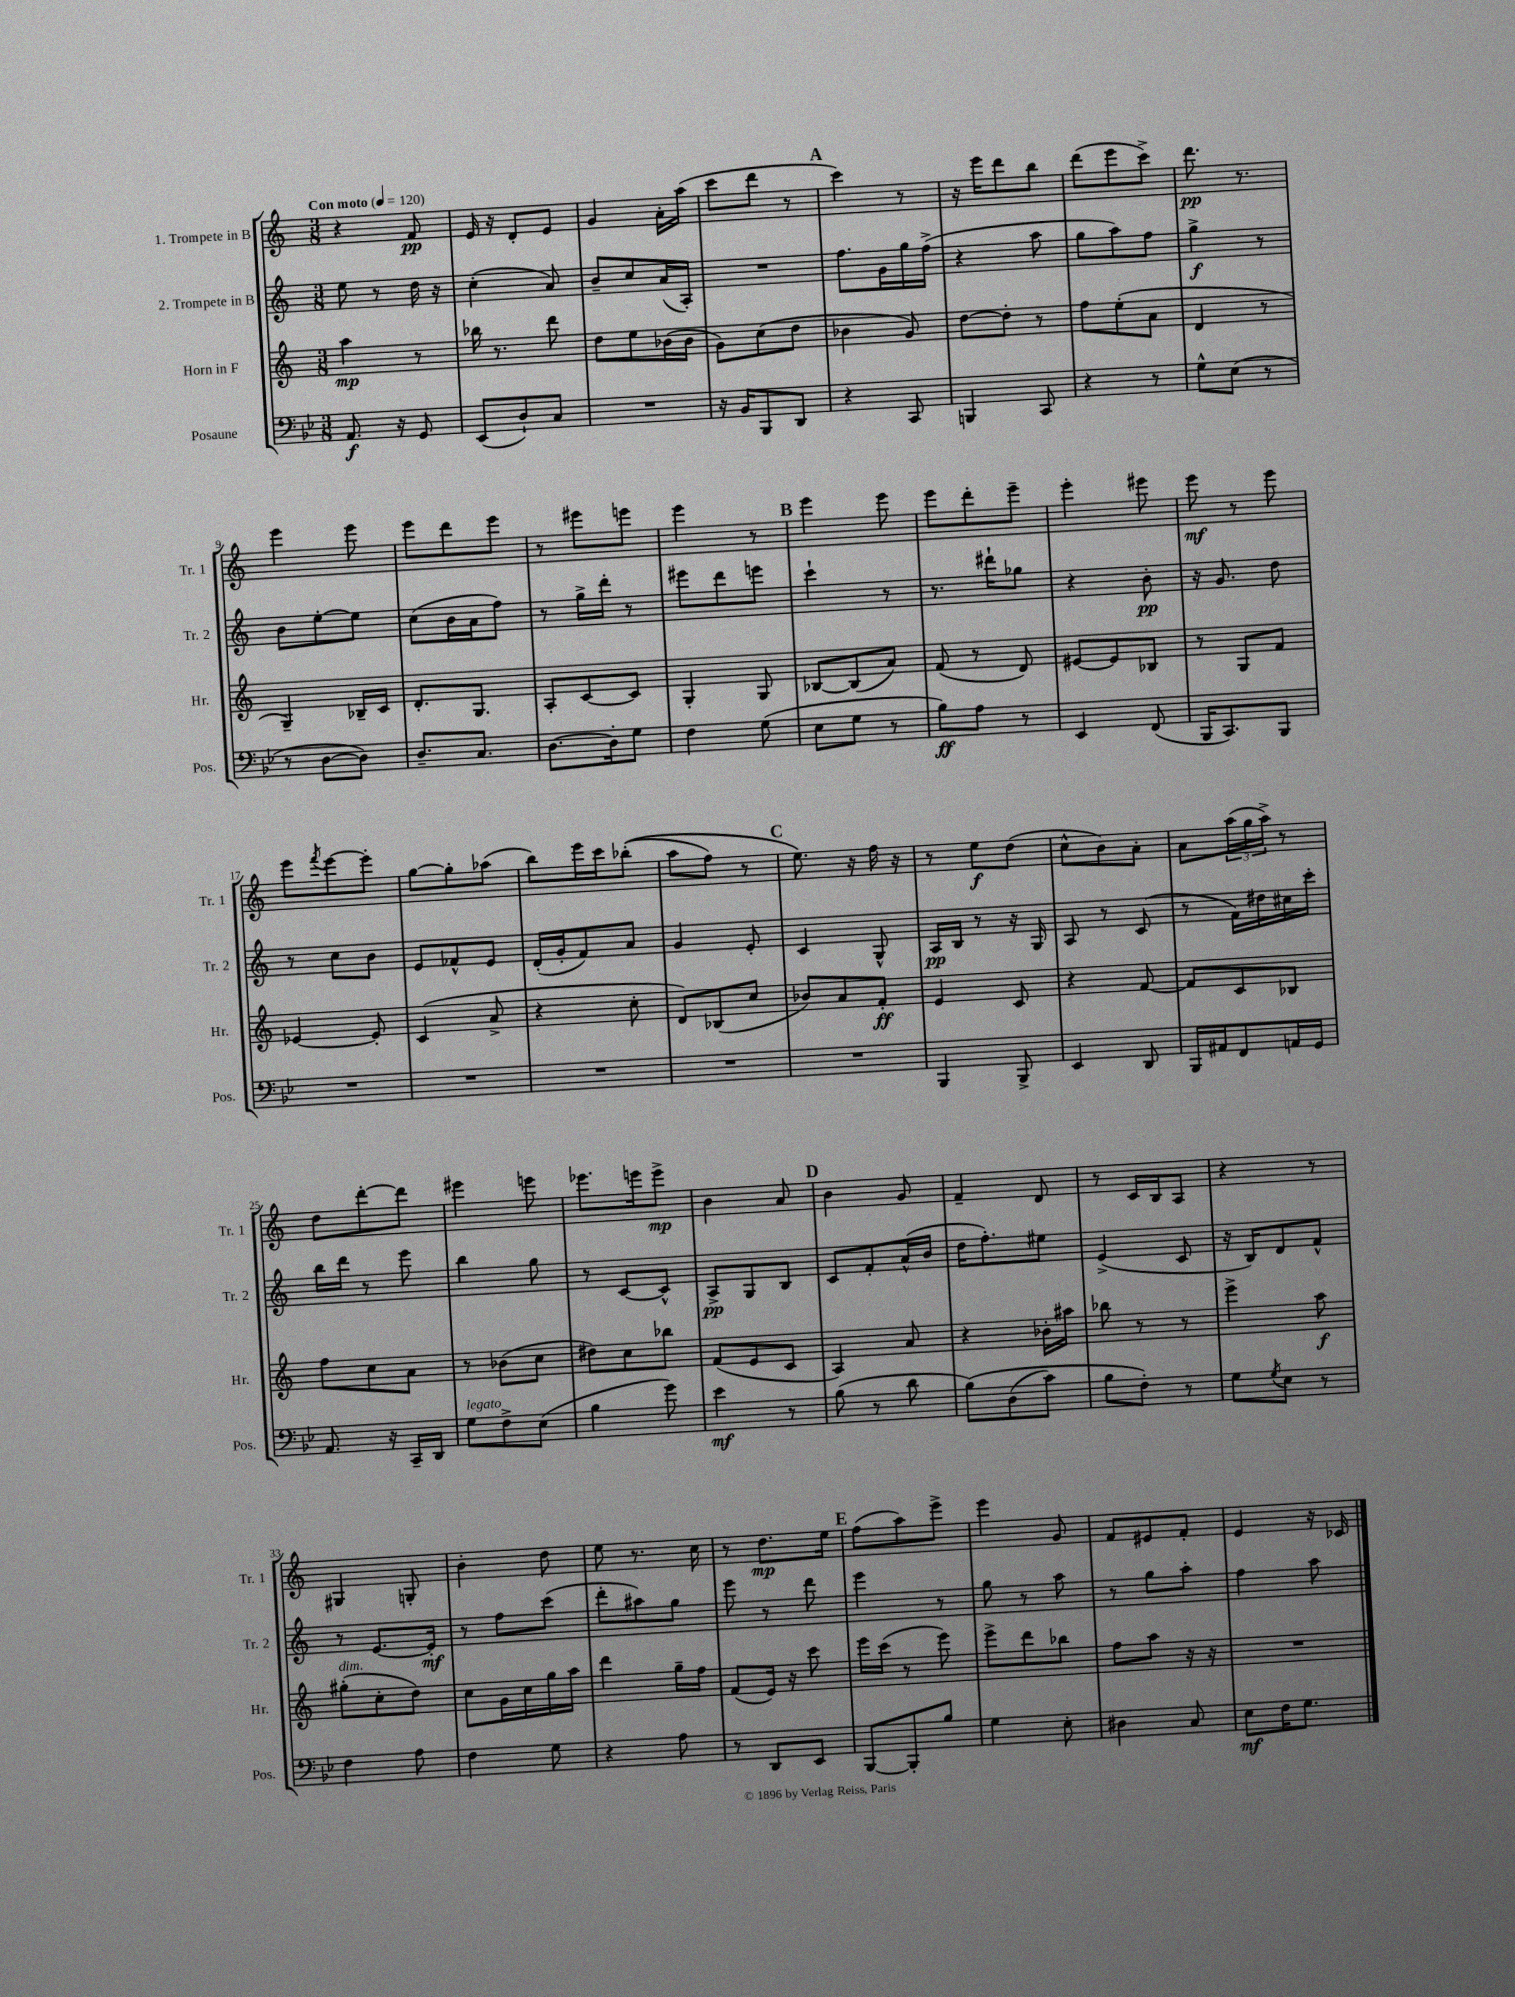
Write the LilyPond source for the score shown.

<<
\new StaffGroup <<
\new Staff = "s0" \with { instrumentName = "1. Trompete in B" shortInstrumentName = "Tr. 1" } {
    \clef treble \key c \major \numericTimeSignature \time 3/8 \tempo "Con moto" 4 = 120
    r4 f'8\pp |
    e'16 r16 d'8-. e'8 |
    g'4 a'16-. a''16( |
    c'''8 d'''8 r8 |
    \mark \markup { \bold "A" } c'''4) r8 |
    r16 e'''16 d'''8 b''8 |
    d'''8( e'''8 c'''8->) |
    d'''8.\pp r8. |
    e'''4 e'''8 |
    e'''8 d'''8 e'''8 |
    r8 eis'''8 e'''8 |
    e'''4 r8 |
    \mark \markup { \bold "B" } e'''4 e'''8 |
    e'''8 d'''8-. e'''8-- |
    e'''4-. eis'''8 |
    e'''8\mf r8 e'''8 |
    e'''8 \acciaccatura { f'''8 } e'''8~ e'''8-. |
    g''8~ g''8-. aes''8( |
    b''8) e'''16 c'''16 bes''8-.(\( |
    a''8 f''8) r8 |
    \mark \markup { \bold "C" } e''8.\) r16 f''16 r16 |
    r8 e''8\f d''8( |
    c''8-^ b'8) a'8-. |
    a'8 \tuplet 3/2 { a''16( g''16 a''16->) } r8 |
    d''8 d'''8~-. d'''8 |
    eis'''4 e'''8 |
    ees'''8. e'''16 e'''8->\mp |
    b'4 a'8 |
    \mark \markup { \bold "D" } b'4 g'8 |
    f'4-- d'8 |
    r8 c'16 b16 a8 |
    r4 r8 |
    gis4 g8-. |
    b'4-. d''8 |
    e''8 r8. c''16 |
    r8 d''8.\mp e''16 |
    \mark \markup { \bold "E" } f''8( a''8) e'''8-> |
    e'''4 g'8 |
    f'8 eis'8 f'8-. |
    e'4 r16 ces'16 \bar "|." |
}
\new Staff = "s1" \with { instrumentName = "2. Trompete in B" shortInstrumentName = "Tr. 2" } {
    \clef treble \key c \major \numericTimeSignature \time 3/8
    e''8 r8 d''16 r16 |
    c''4-.( a'8) |
    b'8-- c''8 a'16( a16-.) |
    R4. |
    \mark \markup { \bold "A" } f''8. g'16 g''16 f''16->( |
    r4 a''8 |
    g''8 a''8) f''8 |
    g''4->\f r8 |
    b'8 e''8~-. e''8 |
    c''8( b'16 a'16 f''8) |
    r8 g''16-> d'''16-. r8 |
    eis'''8 d'''8 e'''8 |
    \mark \markup { \bold "B" } c'''4-! r8 |
    r8. dis'''16-! ges''8 |
    r4 b'8-.\pp |
    r16 g'8. d''8 |
    r8 c''8 b'8 |
    e'8 fes'8-^ e'8 |
    d'16-.( g'16-. f'8) a'8 |
    g'4 e'8-. |
    \mark \markup { \bold "C" } c'4 g8-^ |
    a16\pp b16 r8 r16 g16 |
    a8 r8 c'8( |
    r8 f'16) dis''16 cis''16 c'''16-. |
    b''16 d'''16 r8 e'''8 |
    b''4 g''8 |
    r8 c'8~ c'8-^ |
    a8->\pp g8 b8 |
    \mark \markup { \bold "D" } c'8 f'8-. a'16-^( b'16 |
    d''16 f''8.-.) eis''8 |
    e'4->( c'8 |
    r16 b16) d'8 f'8-^ |
    r8 e'8.~ e'16-.\mf |
    r8 f''8 c'''8( |
    d'''8-. ais''8) g''8 |
    e'''8 r8 d'''8 |
    \mark \markup { \bold "E" } e'''4 r8 |
    g''8 r8 a''8 |
    r8 g''8 a''8-. |
    f''4 a''8 \bar "|." |
}
\new Staff = "s2" \with { instrumentName = "Horn in F" shortInstrumentName = "Hr." } {
    \clef treble \key c \major \numericTimeSignature \time 3/8
    a''4\mp r8 |
    bes''16 r8. d'''8 |
    d''8 e''8 bes'16( bes'16 |
    g'8) c''8( d''8 |
    \mark \markup { \bold "A" } bes'4 g'8) |
    d''8~ d''8-. r8 |
    f''8 e''8-.( a'8 |
    d'4 r8 |
    g4--) bes16-- c'16 |
    d'8.-. g8. |
    a8-. c'8~ c'8 |
    g4-. g8 |
    \mark \markup { \bold "B" } bes8~ bes8( a'8) |
    f'8( r8 d'8) |
    eis'8~ eis'8 bes8 |
    r8 g8 f'8 |
    ees'4~ ees'8-. |
    c'4( a'8-> |
    r4 c''8-. |
    d'8) bes8( c''8 |
    \mark \markup { \bold "C" } bes'8) a'8 f'8-.\ff |
    e'4 c'8 |
    r4 f'8~ |
    f'8 c'8 bes8 |
    f''8 c''8 a'8 |
    r8 bes'8( c''8 |
    dis''8) c''8 bes''8 |
    f'8( e'8 c'8 |
    \mark \markup { \bold "D" } a4) a'8 |
    r4 bes'16-. ais''16 |
    bes''8 r8 r8 |
    e'''4-> a''8\f |
    gis''8-.^\markup { \italic "dim." }( c''8-. d''8) |
    c''8 g'16 c''16 g''16 a''16 |
    d'''4 g''16-- f''16 |
    f'8( e'16) r16 c'''8 |
    \mark \markup { \bold "E" } e'''16 c'''16( r8 e'''8) |
    e'''8-> d'''8 bes''8 |
    f''8 a''8 r16 r16 |
    R4. \bar "|." |
}
\new Staff = "s3" \with { instrumentName = "Posaune" shortInstrumentName = "Pos." } {
    \clef bass \key bes \major \numericTimeSignature \time 3/8
    a,8.\f r16 g,8 |
    ees,8( d8-!) c8 |
    R4. |
    r16 bes,16 bes,,8 d,8 |
    \mark \markup { \bold "A" } r4 c,8 |
    b,,4 c,8 |
    r4 r8 |
    g8-^ ees8( r8 |
    r8 d8~ d8) |
    d8.-- c8. |
    d8.~ d16-. g8 |
    f4 g8( |
    \mark \markup { \bold "B" } ees8 g8 r8 |
    bes8\ff) a8 r8 |
    ees,4 f,8( |
    bes,,16 c,8.) bes,,8 |
    R4. |
    R4. |
    R4. |
    R4. |
    \mark \markup { \bold "C" } R4. |
    bes,,4 bes,,8-> |
    ees,4 d,8 |
    bes,,16 ais,16 f,8 a,16 g,16 |
    a,8. r16 c,16-- d,16 |
    g8^\markup { \italic "legato" } f8-> ees8( |
    bes4 g'8) |
    ees'4\mf r8 |
    \mark \markup { \bold "D" } bes8( r8 d'8 |
    bes8)\( d8( c'8) |
    bes8 f8-.\) r8 |
    g8 \acciaccatura { g8 } ees8 r8 |
    f4 a8 |
    f4 g8 |
    r4 a8 |
    r8 d,8 ees,8 |
    \mark \markup { \bold "E" } bes,,8~ bes,,8-. bes8 |
    g4 ees8-. |
    dis4 c8 |
    ees8\mf f16 g8. \bar "|." |
}
>>
>>
